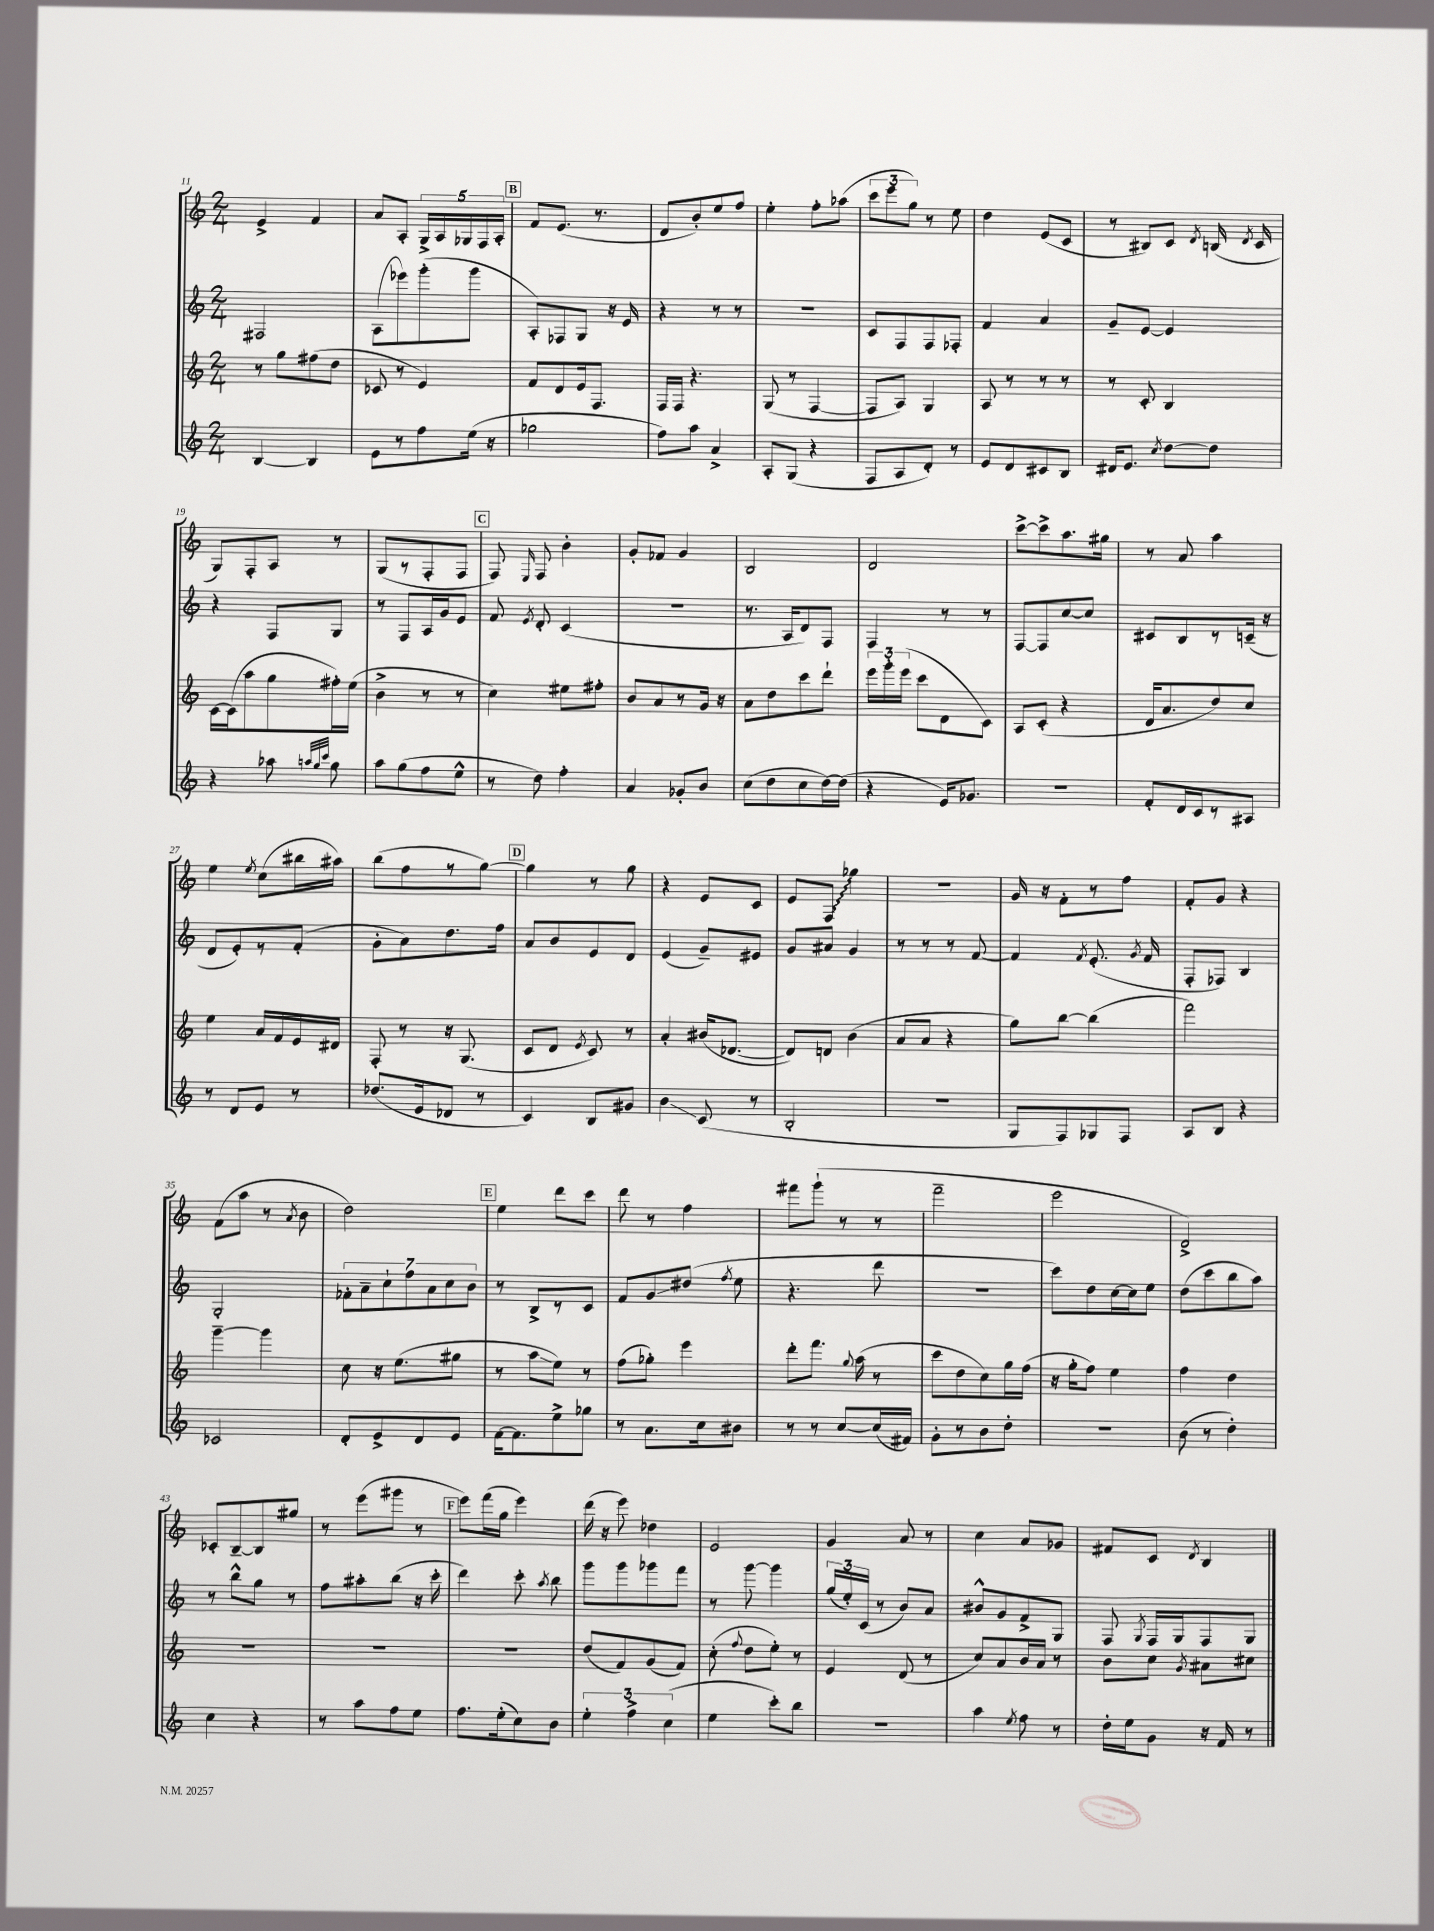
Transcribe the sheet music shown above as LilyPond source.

<<
\new StaffGroup <<
\new Staff = "s0" {
    \clef treble \key c \major \numericTimeSignature \time 2/4
    \autoBeamOff e'4-> f'4 |
    a'8[ a8]-. \tuplet 5/4 { g16[-> a16 ges16 f16 a16]-. } |
    \mark \markup { \box "B" } f'8[ e'8.]( r8. |
    d'8[ b'8-.) e''8 f''8] |
    e''4-. f''8[-. aes''8]( |
    \tuplet 3/2 { c'''8[ e'''8 g''8]) } r8 e''8 |
    d''4 e'8[( c'8] |
    r8 bis8[) c'8] \acciaccatura { d'8 } b16( \acciaccatura { d'8 } c'16 |
    g8[) f8-. a8] r8 |
    g8[( r8 f8-. f8] |
    \mark \markup { \box "C" } f8) \grace { e16 } f8 b'4-. |
    g'8[-. fes'8] g'4 |
    b2 |
    d'2 |
    c'''8[~-> c'''8-> a''8. gis''16] |
    r8 a'8 a''4 |
    e''4 \acciaccatura { e''8 } c''8[( bis''16 ais''16]) |
    b''8[( f''8 r8 g''8]~) |
    \mark \markup { \box "D" } g''4 r8 g''8 |
    r4 e'8[ c'8] |
    e'8[ \once \override Glissando.style = #'zigzag f8]\glissando ges''4 |
    r2 |
    g'16 r16 f'8[-. r8 f''8] |
    f'8[-. g'8] r4 |
    f'8[( a''8] r8 \acciaccatura { a'8 } b'8 |
    d''2) |
    \mark \markup { \box "E" } e''4 d'''8[ c'''8] |
    d'''8 r8 f''4 |
    fis'''8[ g'''8]-!( r8 r8 |
    f'''2-- |
    e'''2 |
    d'2->) |
    ces'8[-. b8~-- b8 gis''8] |
    r8 e'''8[( gis'''8] r8 |
    \mark \markup { \box "F" } e'''8[) f'''16( g''16] e'''4) |
    d'''16( r16 e'''8) des''4 |
    e'2 |
    g'4 a'8 r8 |
    c''4 a'8[ ges'8] |
    fis'8[ c'8] \acciaccatura { d'8 } b4 \bar "|." |
}
\new Staff = "s1" {
    \clef treble \key c \major \numericTimeSignature \time 2/4
    \autoBeamOff fis2 |
    a8[( ees'''8) g'''8-.( g'''8] |
    \mark \markup { \box "B" } a8[-.) fes8 g8] r16 e'16 |
    r4 r8 r8 |
    R2 |
    c'8[ f8 f8 fes8]-. |
    f'4 a'4 |
    g'8[-- e'8]~ e'4 |
    r4 f8[ g8] |
    r8 f8[ a16 g'16 e'8] |
    \mark \markup { \box "C" } f'8 \acciaccatura { e'8 } d'8-. c'4( |
    R2 |
    r8. a16[ d'8) f8] |
    f4 r8 r8 |
    f8[~ f8 c''8~ c''8] |
    cis'8[ b8 r8 c'16]--( r16 |
    d'8[ e'8-.) r8 f'8]-.( |
    g'8[-. a'8) d''8. f''16] |
    \mark \markup { \box "D" } a'8[ b'8 e'8 d'8] |
    e'4( g'8[--) eis'8] |
    g'8[ ais'8] g'4 |
    r8 r8 r8 f'8~ |
    f'4 \acciaccatura { f'8 } e'8.-.( \acciaccatura { g'8 } f'16 |
    f8[-. fes8]) b4 |
    g2-. |
    \tuplet 7/4 { fes'8[-. a'8-- c''8-! f''8 a'8 c''8 b'8] } |
    \mark \markup { \box "E" } r8 b8[-> r8 c'8] |
    f'8[ g'8\glissando dis''8]( \acciaccatura { f''8 } e''8 |
    r4. d'''8 |
    R2 |
    c'''8[) d''8 c''16~ c''16 e''8] |
    d''8[( c'''8 b''8 a''8]) |
    r8 b''8[-^ g''8] r8 |
    f''8[ ais''8-. b''8]( r16 c'''16-. |
    \mark \markup { \box "F" } d'''4) c'''8-. \acciaccatura { a''8 } b''8 |
    g'''8[ g'''8 ges'''8 f'''8] |
    r8 g'''8~ g'''4 |
    \tuplet 3/2 { g''16[( e''16-.) c'16]( } r8 b'8[) a'8] |
    bis'8[-^ g'8 f'8-> g8] |
    f8 \acciaccatura { g8 } f16[ g16 f8 g8] \bar "|." |
}
\new Staff = "s2" {
    \clef treble \key c \major \numericTimeSignature \time 2/4
    \autoBeamOff r8 g''8[ fis''8( d''8] |
    ces'8 r8 e'4) |
    \mark \markup { \box "B" } f'8[ d'8 e'16 f8.] |
    f16[ f16] r4. |
    g8( r8 f4~ |
    f8[ a8]) g4 |
    a8 r8 r8 r8 |
    r8 c'8-. b4 |
    c'16[~ c'16( a''8 g''8 fis''16-.) e''16]( |
    b'4-> r8 r8 |
    \mark \markup { \box "C" } c''4) eis''8[ fis''8]-. |
    b'8[ a'8 r8 g'16] r16 |
    a'8[ d''8 c'''8 d'''8]-! |
    \tuplet 3/2 { e'''16[ g'''16-. e'''16]( } c'''8[ d'8 c'8]) |
    a8[ c'8]-.( r4 |
    d'16[ a'8. d''8) c''8] |
    e''4 a'16[ f'16 e'16 dis'16] |
    f8-. r8 r16 g8.( |
    \mark \markup { \box "D" } c'8[ d'8] \acciaccatura { e'8 } c'8) r8 |
    a'4-. bis'16[( des'8.]~ |
    des'8[) d'8] b'4( |
    a'8[ a'8] r4 |
    g''8[) b''8]~ b''4( |
    f'''2) |
    g'''4~-- g'''4 |
    c''8 r16 e''8.[( gis''8] |
    \mark \markup { \box "E" } r8 a''8[\glissando e''8]) r8 |
    f''8[( ges''8]-.) e'''4 |
    d'''8[-. f'''8.] \appoggiatura { g''8 } a''16( r8 |
    c'''8[ d''8 c''8) g''16 f''16]( |
    r16 g''16[-. f''8]) e''4 |
    f''4 d''4 |
    R2 |
    R2 |
    \mark \markup { \box "F" } R2 |
    d''8[( f'8) g'8( f'8]) |
    c''8-.( \appoggiatura { f''8 } d''8[ e''8]-.) r8 |
    e'4 d'8( r8 |
    c''8[) a'8 b'16 a'16] r8 |
    b'8[ c''8] \acciaccatura { g'8 } ais'8[ cis''8] \bar "|." |
}
\new Staff = "s3" {
    \clef treble \key c \major \numericTimeSignature \time 2/4
    \autoBeamOff b4~ b4 |
    e'8[ r8 f''8 e''16]( r16 |
    \mark \markup { \box "B" } ges''2 |
    f''8[) a''8] a'4-> |
    a8[-. g8]( r4 |
    f8[ a8 d'8]-.) r8 |
    e'8[ d'8 cis'8 b8] |
    dis'16[ e'8.] \acciaccatura { c''8 } d''8[~ d''8] |
    r4 aes''8 \grace { a''32[ g''32 c'''32] } g''8 |
    a''8[ g''8( f''8 e''8]-^ |
    \mark \markup { \box "C" } r8 d''8) f''4-. |
    a'4 ges'8[-. b'8] |
    c''8[( d''8 c''8 d''16~) d''16]( |
    r4 e'16[) ges'8.] |
    r2 |
    f'8[-. d'16 c'16 r8 ais8] |
    r8 d'8[ e'8] r8 |
    des''8.[( e'16 des'8] r8 |
    \mark \markup { \box "D" } c'4) b8[ gis'8] |
    b'4\glissando c'8( r8 |
    b2-. |
    R2 |
    g8[ f8) ges8 f8] |
    a8[ b8] r4 |
    ces'2 |
    d'8[-. e'8-> d'8 e'8] |
    \mark \markup { \box "E" } f'16[~ f'8. e''8-> ges''8] |
    r8 a'8.[ c''16 bis'8] |
    r8 r8 c''8[~ c''16( fis'16]) |
    g'8[-. r8 b'8 d''8]-. |
    r2 |
    b'8( r8 d''4-.) |
    c''4 r4 |
    r8 a''8[ f''8 e''8] |
    \mark \markup { \box "F" } f''8.[ e''16-.( c''8) b'8] |
    \tuplet 3/2 { e''4-. f''4-> c''4( } |
    e''4 c'''8[-.) b''8] |
    R2 |
    a''4 \acciaccatura { e''8 } f''8 r8 |
    d''16[-. e''16 g'8] r16 f'16 r8 \bar "|." |
}
>>
>>
\layout { \context { \Score currentBarNumber = #11 } }
